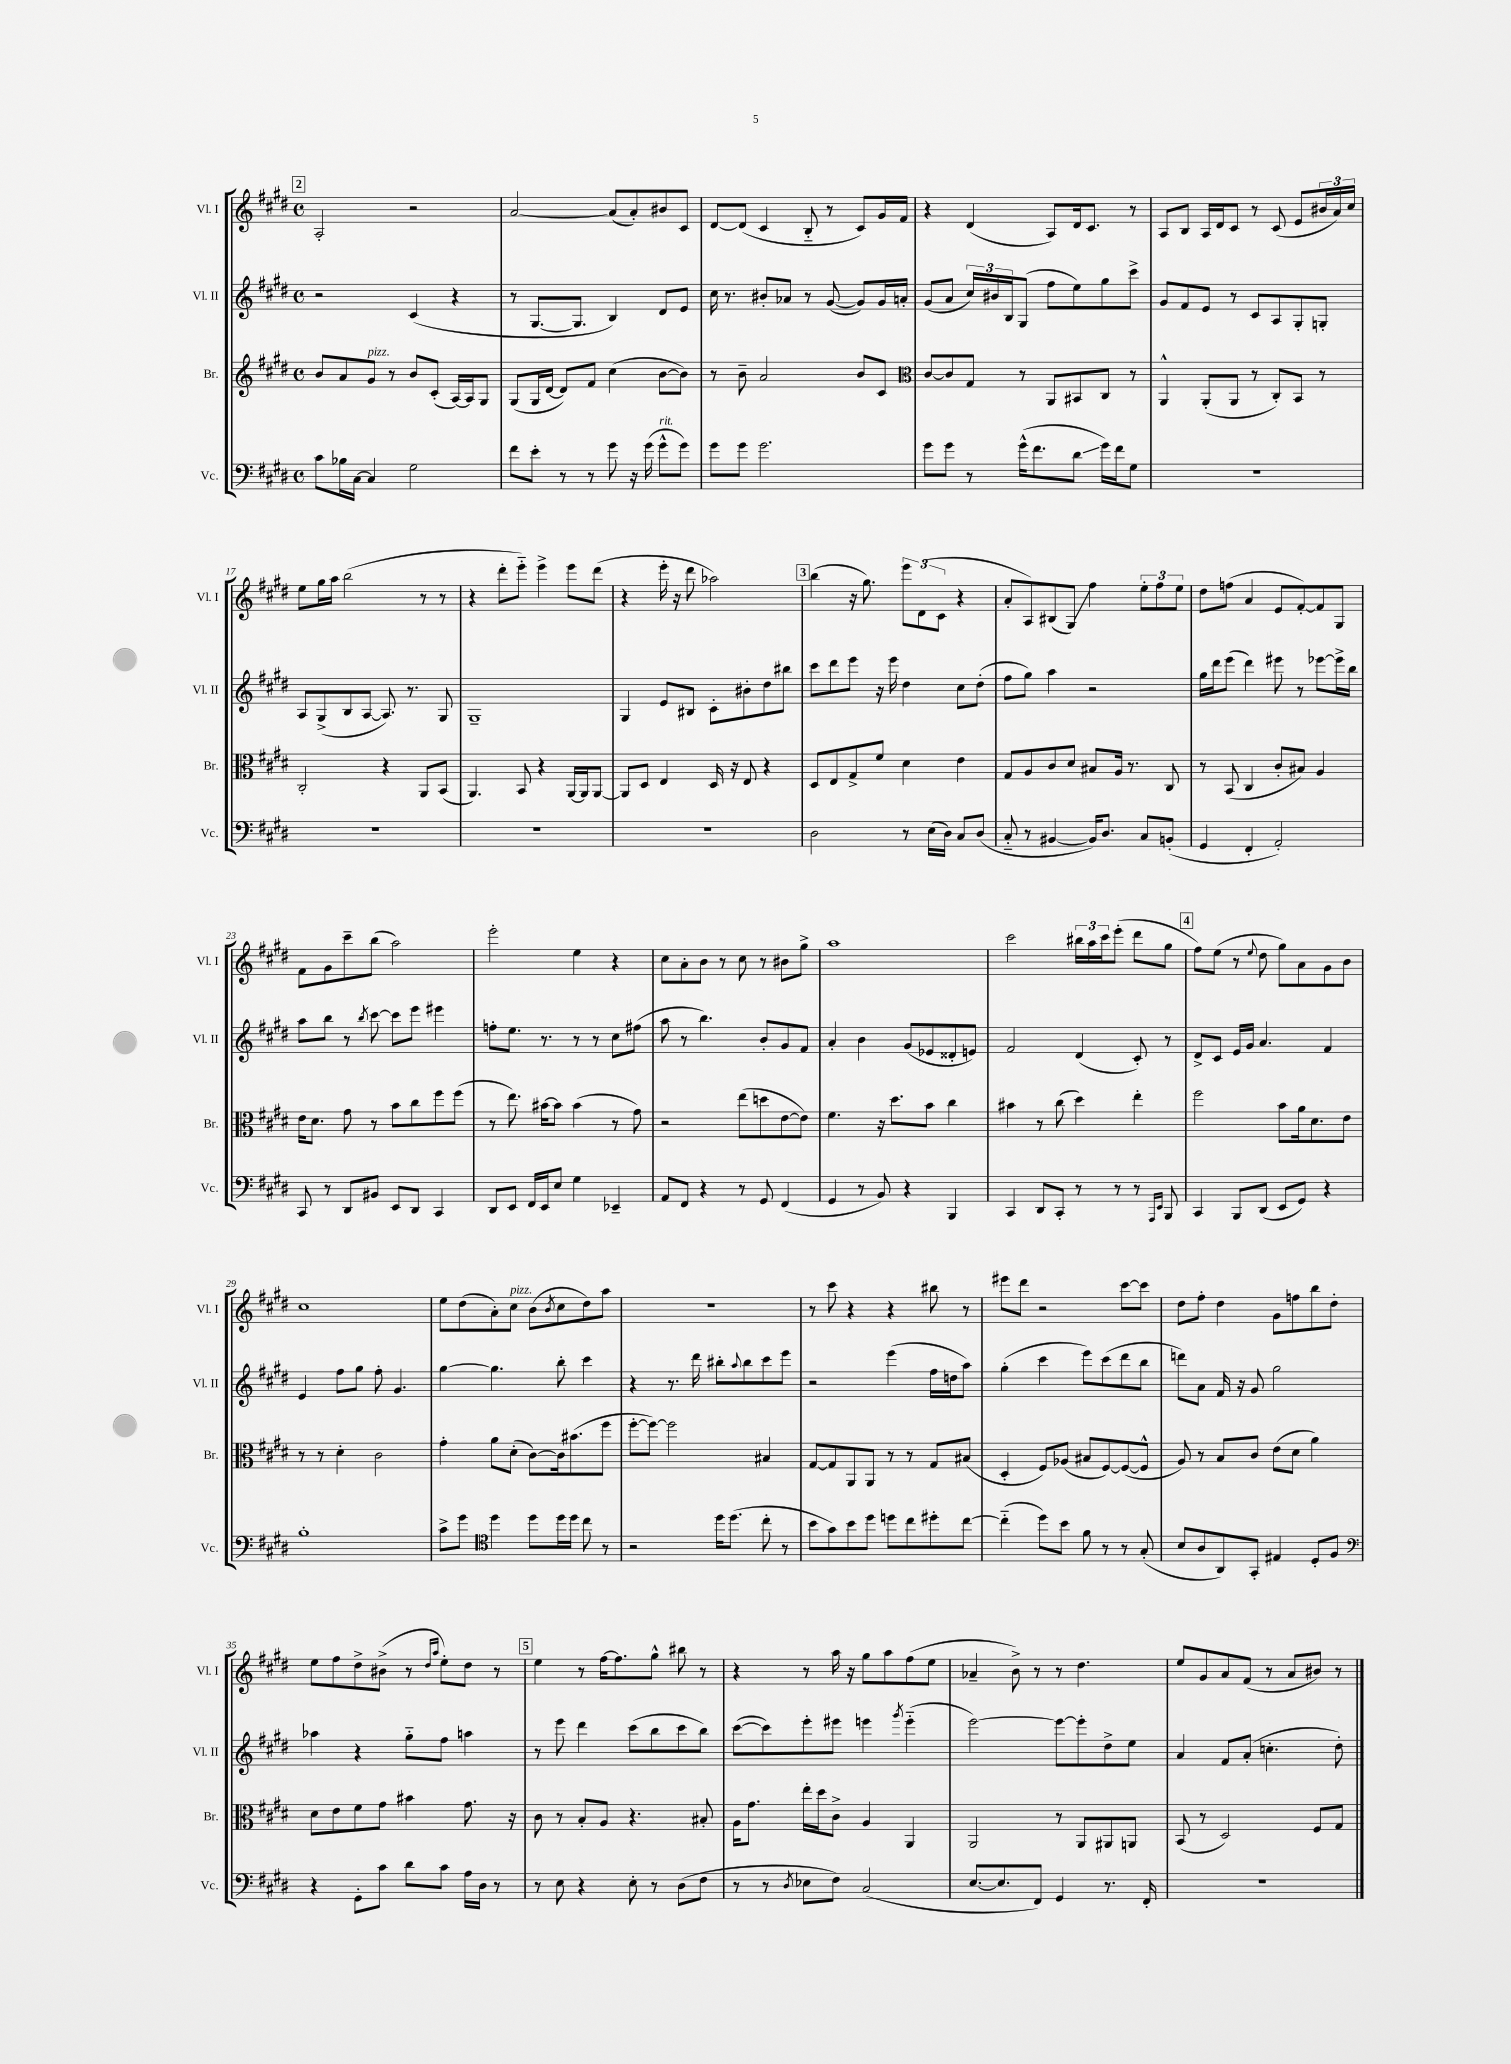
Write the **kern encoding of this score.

**kern	**kern	**kern	**kern
*staff4	*staff3	*staff2	*staff1
*clefF4	*clefG2	*clefG2	*clefG2
*k[f#c#g#d#]	*k[f#c#g#d#]	*k[f#c#g#d#]	*k[f#c#g#d#]
*M4/4	*M4/4	*M4/4	*M4/4
*met(c)	*met(c)	*met(c)	*met(c)
8c#\L	8b/L	2r	2A'/
16B-\L	8a/	.	.
[16C#\JJ	.	.	.
4C#/]	8g#/J	.	.
.	8r	.	.
2G#\	8b/L	(4c#/	2r
.	(8c#'/J	.	.
.	[16A/LL)	4r	.
.	16A/]J	.	.
.	8G#/J	.	.
=	=	=	=
8f#\L	(8G#/L	8r	[2a/
8e'\J	16G#/L	[8.G#/L	.
.	[16d#/JJ	.	.
8r	8d#/]L)	.	.
.	.	8.G#/]J	.
8r	8f#/J	.	.
8g#\	(4cc#\	4B/)	(8a/]L
16r	.	.	8a'/)
(16g#\	.	.	.
8g#^^\L	[8b\L	8d#/L	8b#/
8g#\J)	8b\]J)	8e/J	8c#/J
=	=	=	=
8g#\L	8r	16cc#\	[8d#/L
.	.	8.r	.
8g#\J	8b~\	.	(8d#/]J
2.g#\	2a/	8b#'/L	4c#/
.	.	8a-/J	.
.	.	8r	8B'~/
.	.	([8g#/	8r
.	8b/L	8g#/]L)	8c#/L)
.	8c#/J	16g#/L	16g#/L
.	.	16a'/JJ	16f#/JJ
=	=	=	=
*	*clefC3	*	*
8g#\L	[8c#/L	(8g#/L	4r
8g#\J	8c#/]	8a/J	.
8r	8G#/J	24cc#/LL)	(4d#/
.	.	24b#/	.
.	.	24B/J	.
(16g#^^\LK	8r	(8G#/J	.
8.f#\	.	.	.
.	8AA/L	8ff#\L	8A/L)
8d#\J	8BB#/	8ee\)	16d#/k
.	.	.	8.c#/J
16g#\LL)	8C#/J	8gg#\	.
16f#\J	.	.	.
8G#\J	8r	8ccc#^\J	8r
=	=	=	=
1r	4AA^^/	8g#/L	8A/L
.	.	8f#/	8B/J
.	(8AA'/L	8e/J	16A/LL
.	.	.	16d#/J
.	8AA/J	8r	8c#/J
.	8r	8c#/L	8r
.	8C#'/L)	8A/	(8c#/
.	8BB/J	8G#'/	8e/L
.	8r	8G'/J	24b#/L
.	.	.	24a/)
.	.	.	24cc#/JJ
=	=	=	=
1r	2C#'/	8A/L	8ee\L
.	.	(8G#^/	16gg#\L
.	.	.	16aa\JJ
.	.	8B/	(2bb\
.	.	[8A/J	.
.	4r	8.A/])	.
.	.	8.r	.
.	8AA/L	.	8r
.	(8BB/J	8G#/	8r
=	=	=	=
1r	4.AA/)	1G#~	4r
.	.	.	8ddd#'\L
.	8BB/	.	8eee'~\J)
.	4r	.	4eee^\
.	[16AA/LL	.	8eee\L
.	16AA/]J	.	.
.	[8AA/J	.	(8ddd#\J
=	=	=	=
1r	8AA/]L	4G#/	4r
.	8D#/J	.	.
.	4E/	8e/L	16eee'\
.	.	.	16r
.	.	8B#/J	8ddd#\
.	16D#/	8c#'\L	2aa-\)
.	16r	.	.
.	8E/	8b#'\	.
.	4r	8dd#\	.
.	.	8bb#\J	.
=	=	=	=
2D#\	8D#/L	8ccc#\L	(4bb\
.	8E/	8ddd#\	.
.	8G#^/	8eee\J	16r
.	.	.	8.gg#\)
.	8f#/J	16r	.
.	.	16eee\	.
8r	4d#\	4dd#\	12eee\L
.	.	.	(12d#\
(16E\LL	.	.	.
.	.	.	12c#\J
16D#\JJ)	.	.	.
8C#/L	4e\	8cc#\L	4r
(8D#/J	.	(8dd#'\J	.
=	=	=	=
8C#'~/	8G#/L	8ff#\L	8a'/L
8r	8A/	8gg#\J)	8A/)
[4BB#/	8c#/	4aa\	(8B#/
.	8d#/J	.	8G#/J)
16BB#/]LK)	8B#/L	2r	4ff#\
8.D#/J	.	.	.
.	16A/Jk	.	.
.	8.r	.	.
8C#/L	.	.	12ee'\L
.	.	.	12ff#\
(8BB'/J	8C#/	.	.
.	.	.	12ee\J
=	=	=	=
4GG#/	8r	16gg#\LL	8dd#\L
.	.	16ddd#\J	.
.	(8BB/	(8eee\J	(8ff\J
4FF#'/	4C#/	4ddd#\)	4a/
2AA'/)	8c#'/L	8eee#\	8e/L
.	8B#/J)	8r	[8f#'/)
.	4A/	[8eee-\L	8f#/]
.	.	16eee-^\]L	8G#/J
.	.	16bb\JJ	.
=	=	=	=
8CC#/	16e\LK	8aa\L	8f#\L
.	8.d#\J	.	.
8r	.	8bb\J	8g#\
8DD#/L	8g#\	8r	8ccc#~\
.	.	8qbb/	.
8BB#/J	8r	[8ccc#\	(8bb\J
8EE/L	8b\L	8ccc#\]L	2aa\)
8DD#/J	8cc#\	8eee\J	.
4CC#/	8ff#\	4eee#\	.
.	(8ff#\J	.	.
=	=	=	=
8DD#/L	8r	8ff'\L	2eee'\
8EE/J	8.ee\)	8.ee\J	.
16FF#/LL	.	.	.
16EE/J	[16b#\LK	8.r	.
8E/J	8b#\]J	.	.
4G#\	(4b#\	8r	4ee\
.	.	8r	.
4EE-~/	8r	8cc#\L	4r
.	8g#\)	(8ff#\J	.
=	=	=	=
8AA/L	2r	8aa\	8cc#\L
8FF#/J	.	8r	8a'\
4r	.	4.bb\)	8b\J
.	.	.	8r
8r	(8ee\L	.	8cc#\
8GG#/	8dd\	8b'/L	8r
(4FF#/	[8e\	8g#/	8b#\L
.	8e\]J)	8f#/J	8gg#^\J
=	=	=	=
4GG#/	4.f#\	4a'/	1aa
8r	.	4b\	.
8BB/)	16r	.	.
.	8.dd#\L	.	.
4r	.	(8g#/L	.
.	8b\J	8e-/	.
4BBB/	4cc#\	8d##'/	.
.	.	8e/J)	.
=	=	=	=
4CC#/	4b#\	2f#/	2ccc#\
8DD#/L	8r	.	.
8CC#'/J	(8cc#\	.	.
8r	4dd#\)	(4d#/	24bb#\LL
.	.	.	24aa\
.	.	.	24ccc#\J
8r	.	.	(8eee'\J
8r	4ee'\	8c#'/)	8ddd#\L
16qqAAA/LL	.	.	.
16qqEE/JJ	.	.	.
8BBB/	.	8r	8gg#\J
=	=	=	=
4CC#/	2ff#\	8d#^/L	8ff#\L)
.	.	8c#/J	(8ee\J
8BBB/L	.	16e/LL	8r
.	.	16g#/JJ	.
.	.	.	8qqee/
(8DD#/J	.	4.a/	8dd#\
8EE/L	8b\L	.	8gg#\L)
8GG#/J)	16a\k	.	8a\
.	8.d#\	.	.
4r	.	4f#/	8g#\
.	8e\J	.	8b\J
=	=	=	=
1B'	8r	4e/	1cc#
.	8r	.	.
.	4d#'\	8ff#\L	.
.	.	8gg#\J	.
.	2c#\	8ff#'\	.
.	.	4.g#/	.
=	=	=	=
8c#^\L	4g#'\	[4gg#\	8ee\L
8g#\J	.	.	(8dd#\
*clefC4	*	*	*
4dd#\	8a\L	4.gg#\]	8a'\)
.	(8d#'\J	.	8cc#\J
8dd#\L	[8c#\L)	.	(8b\L
.	.	.	8qb/
16dd#\L	16c#\]k	8bb'\	8cc#\
16dd#\JJ	(8.b#\	.	.
8cc#\	.	4ccc#\	8dd#\)
8r	8ff#\J	.	8aa\J
=	=	=	=
2r	[8ff#'\L	4r	1r
.	8ff#\_J)	.	.
.	2ff#\]	8.r	.
.	.	16ddd#\	.
16dd#\LK	.	8bb#'\L	.
(8.dd#\J	.	.	.
.	.	8qqaa/	.
.	.	8bb#\	.
8cc#'\	4B#/	8ccc#\	.
8r	.	8eee\J	.
=	=	=	=
8b\L	[8G#/L	2r	8r
8g#\)	8G#/]	.	8ccc#\
8b\	8AA/	.	4r
8dd#\J	8AA/J	.	.
8dd\L	8r	(4eee\	4r
8cc#\	8r	.	.
8dd#'\	8G#/L	16ff#\LL	8bb#\
.	.	16dd\J	.
[8cc#\J	(8B#/J	8aa\J)	8r
=	=	=	=
(4cc#'~\]	4D#'/	(4gg#'\	8eee#\L
.	.	.	8ddd#\J
8dd#\L)	8F#/L)	4ccc#\	2r
8b\J	(8A-/J	.	.
8f#\	8B#/L	8eee\L)	.
8r	[8F#/)	(8ccc#\	.
8r	(8F#/_	8ddd#\	[8ccc#\L
(8G#'/	8F#^^/]J	8bb\J	8ccc#\]J
=	=	=	=
8B/L	8A/)	8ddd\L)	8dd#\L
8A/	8r	8a\J	8ff#'\J
8AA/)	8B/L	16f#/	4dd#\
.	.	16r	.
8GG#'/J	8c#/J	8g#/	.
4E#/	(8e\L	2gg#\	8g#\L
.	8d#\J	.	8ff\
8D#'/L	4a\)	.	8bb\
8F#/J	.	.	8dd#'\J
=	=	=	=
*clefF4	*	*	*
4r	8d#\L	4aa-\	8ee\L
.	8e\	.	8ff#\
8GG#'\L	8f#\	4r	8dd#^\
8c#\J	8g#\J	.	(8b#^\J
8d#\L	4b#\	8gg#'~\L	8r
.	.	.	16qqdd#/LL
.	.	.	16qqaa/JJ
8c#\J	.	8ff#\J	8ee'\L)
16A\LL	8.g#\	4aa\	8dd#\J
16D#\JJ	.	.	.
8r	.	.	8r
.	16r	.	.
=	=	=	=
8r	8c#\	8r	4ee\
8E\	8r	8eee\	.
4r	8B'/L	4ddd#\	8r
.	8A/J	.	[16ff#\LK
.	.	.	8.ff#\]
8E'\	4.r	(8ccc#\L	.
8r	.	8bb\	8gg#^^\J
(8D#\L	.	8ccc#\	8bb#\
8F#\J	8B#'/	8bb\J)	8r
=	=	=	=
8r	16A\LK	([8ccc#\L	4r
.	8.g#\J	.	.
8r	.	8ccc#\])	.
8qD#/	.	.	.
8E-\L	16ee'\LL	8eee'\	8r
.	16dd#\J	.	.
8F#\J)	8c#^\J	8eee#\J	16aa\
.	.	.	16r
(2C#/	4A/	4eee\	8gg#\L
.	.	.	8aa\
.	.	8qggg#/	.
.	4AA/	(4eee'~\	(8ff#\
.	.	.	8ee\J
=	=	=	=
[8.E/L	2AA/	[2eee\)	4a-~/
8.E/]	.	.	.
.	.	.	8b^\)
8FF#/J)	.	.	8r
4GG#/	8r	8eee\_L	8r
.	8AA/L	8eee'\]	4.dd#\
8.r	8AA#/	8dd#^\	.
.	8AA/J	8ee\J	.
16FF#'/	.	.	.
=	=	=	=
1r	(8BB/	4a/	8ee/L
.	8r	.	8g#/
.	2D#/)	8f#/L	8a/
.	.	(8a'/J	(8f#/J
.	.	4.cc'\	8r
.	.	.	8a/L
.	8F#/L	.	8b#/J)
.	8G#/J	8dd#'\)	8r
==	==	==	==
*-	*-	*-	*-
